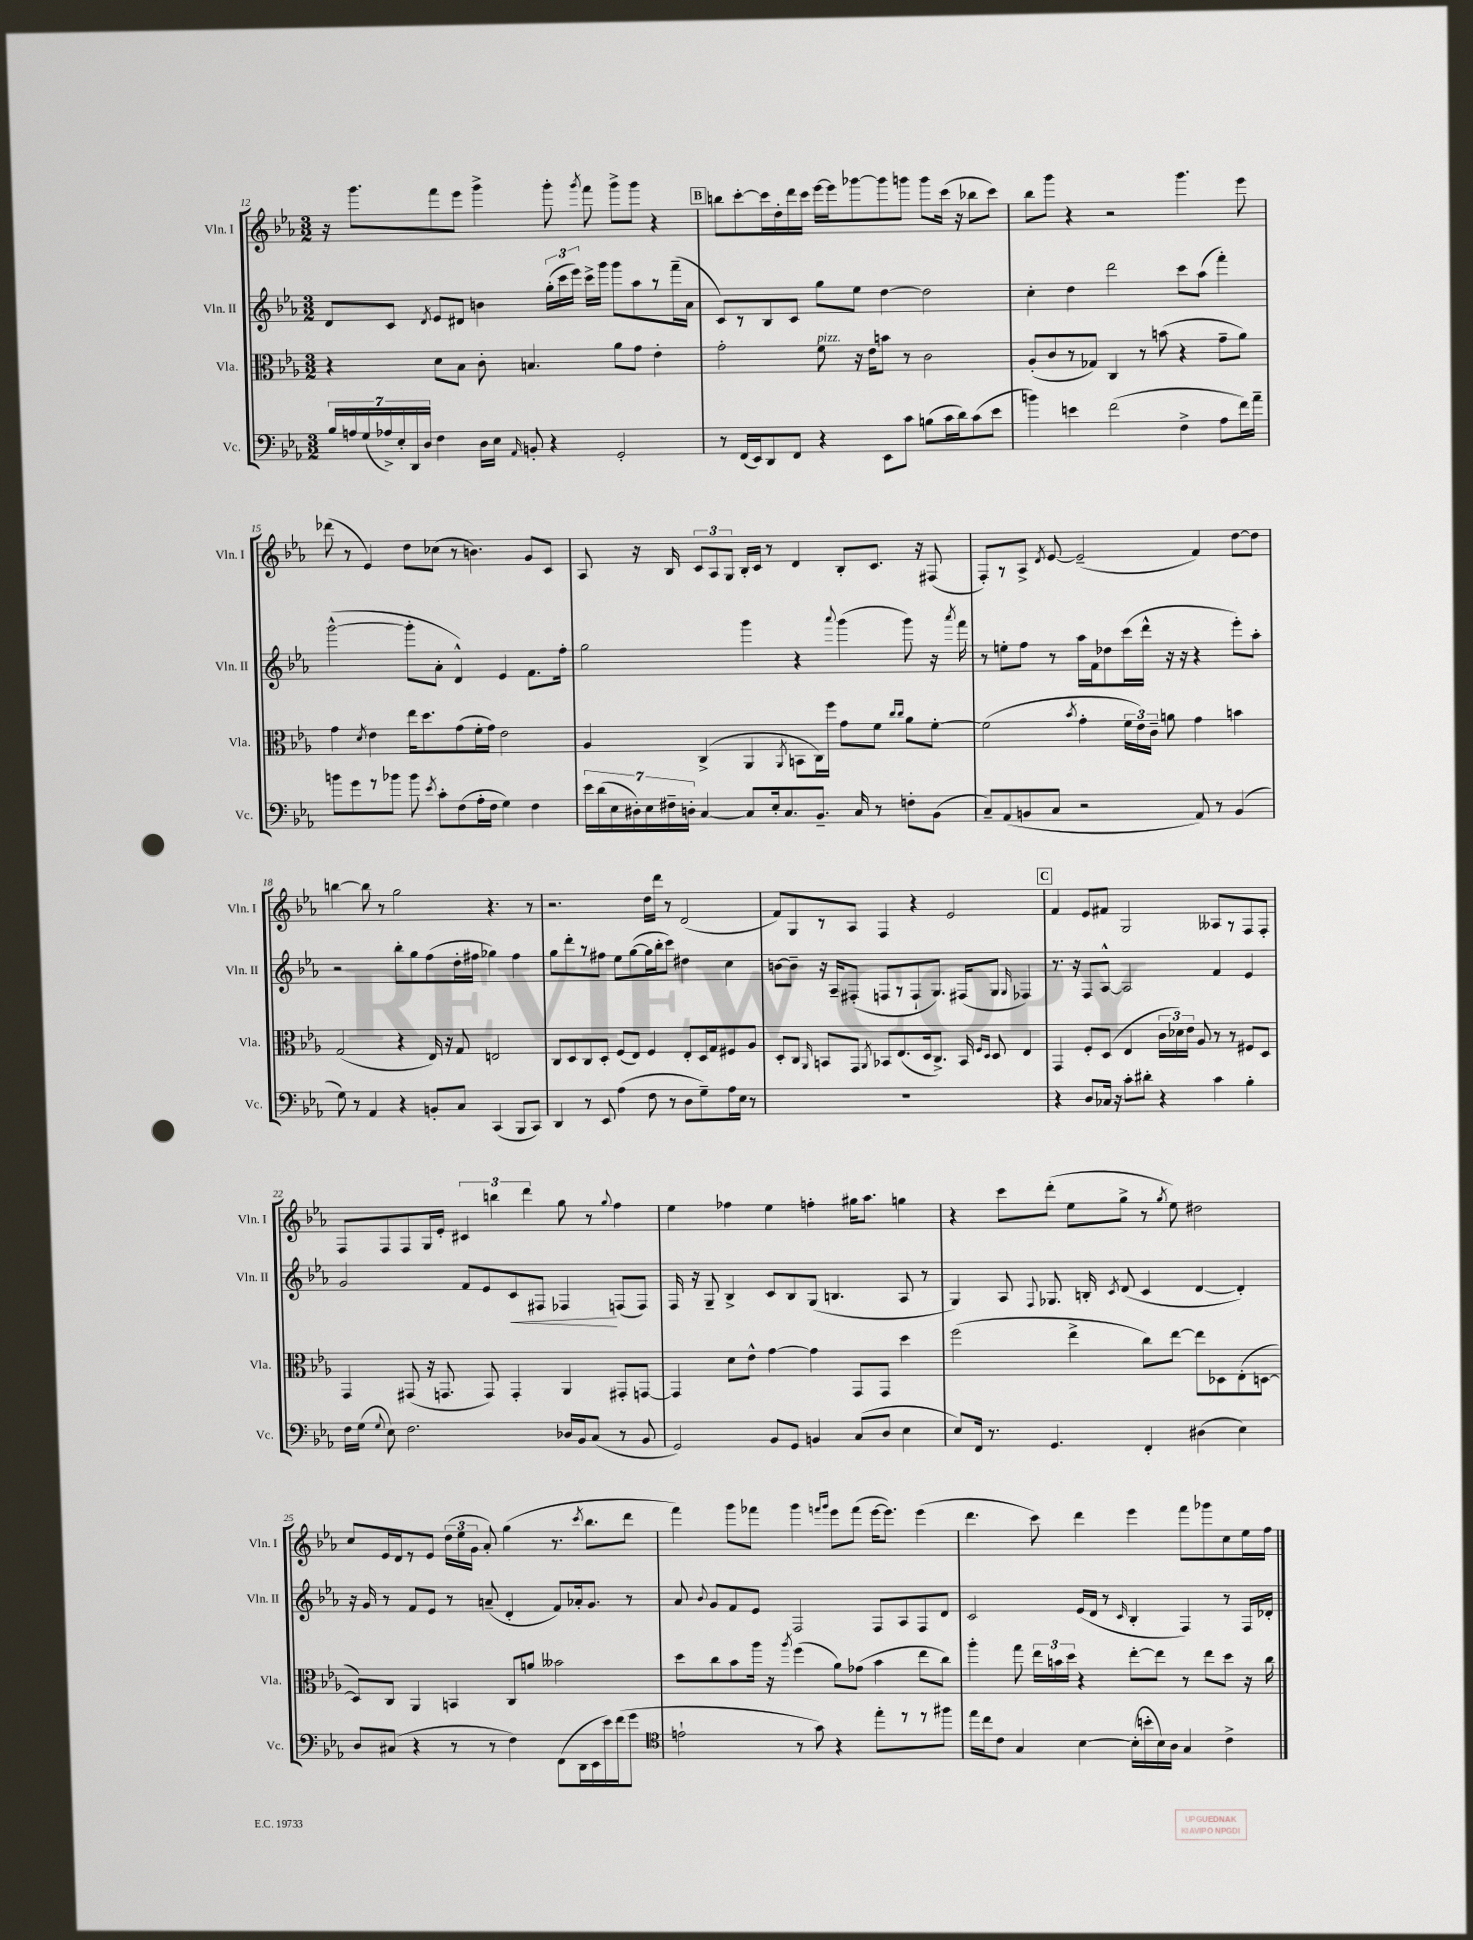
<<
\new StaffGroup <<
\new Staff = "s0" \with { instrumentName = "Vln. I" shortInstrumentName = "Vln. I" } {
    \clef treble \key ees \major \numericTimeSignature \time 3/2
    \autoBeamOff r16 g'''8.[ f'''8 ees'''8] g'''4-> g'''8-. \acciaccatura { g'''8 } f'''8 g'''8[-> g'''8] r4 |
    \mark \markup { \box "B" } b''8[ c'''8~-. c'''16 d''16-. d'''16 c'''16] ees'''16[~ ees'''16 ges'''8~ ges'''8 g'''8] g'''8[ c'''16]( r16 bes''8[ c'''8]) |
    bes''8[ g'''8] r4 r2 g'''4. ees'''8 |
    des'''8( r8 ees'4) d''8[ ces''8]( r8 b'4.) g'8[ c'8] |
    aes8 r16 bes16 \tuplet 3/2 { c'8[ aes8 g8] } bes16[-. c'16] r8 d'4 bes8[-. c'8.] r16 fis8( |
    f8[-.) r8 aes8]-> \acciaccatura { d'8 } ees'8~ ees'2--( f'4) d''8[~ d''8] |
    b''4~ b''8 r8 g''2 r4. r8 |
    r2. d''16[ d'''16] r8 d'2( |
    f'8[) g8 r8 aes8] f4 r4 ees'2 |
    \mark \markup { \box "C" } f'4 ees'8[ fis'8] g2 aeses8[ r8 f8 f8]-. |
    f8[ f8 f8 g16 ees'16]-. \tuplet 3/2 { cis'4 b''4 d'''4 } g''8 r8 \appoggiatura { g''8 } f''4 |
    ees''4 fes''4 ees''4 f''4-. gis''16[ aes''8.] g''4 |
    r4 c'''8[ d'''8]-.( ees''8[ g''8]-> r8 \acciaccatura { g''8 } ees''8) dis''2 |
    c''8[ ees'16 d'16 r8 ees'8] \tuplet 3/2 { d''16[( ees''16 g'16] } aes'8-.) g''4( r8. \acciaccatura { c'''8 } bes''8.[ d'''8] |
    f'''4) g'''8[ fes'''8] g'''4 \grace { f'''16[ g'''16] } ees'''8[ f'''8]( ees'''16[~ ees'''8.]) ees'''4( |
    d'''4. c'''8) d'''4 ees'''4 f'''8[ ges'''8 c''8 ees''16 f''16] \bar "|." |
}
\new Staff = "s1" \with { instrumentName = "Vln. II" shortInstrumentName = "Vln. II" } {
    \clef treble \key ees \major \numericTimeSignature \time 3/2
    \autoBeamOff d'8[ c'8] \acciaccatura { d'8 } ees'8[ dis'8] b'4 \tuplet 3/2 { g''16[-.( c'''16 ees'''16]) } c'''16[-> g'''16] g'''8[ aes''8 r8 f'''16--( aes'16] |
    \mark \markup { \box "B" } c'8[) r8 bes8 c'8] g''8[ ees''8] d''4~ d''2 |
    c''4-. d''4 d'''2 c'''8[ aes''8]( f'''4-.) |
    g'''2~-^( g'''8[-. aes'8]-. d'4-^) ees'4 f'8.[ f''16]-. |
    g''2 g'''4 r4 \appoggiatura { aes'''8 } g'''4( g'''8) r16 \acciaccatura { aes'''8 } f'''16 |
    r8 e''8[-. f''8] r8 aes''16[ f'16 des''8 c'''16( d'''16]-^ r16 r16 r4 ees'''8[-.) aes''8]-. |
    r2 bes''8[-. g''8 f''8( d''16-. fis''16] ges''4) fis''4 |
    g''8[ d'''8-. r8 fis''8] ees''8[ g''8~( g''16 bes''16-. c'''8]) dis''4 c''4 |
    b'8[~ b'8]-- r16 aes16[-- fis8]-.( f8[ r8 f8-! g8.]) fis16[( g8] \grace { g16 } fes4) |
    \mark \markup { \box "C" } r8. r16 f8[ aes8]~-^ aes2 f'4 ees'4 |
    g'2 f'8[ ees'8 c'8\< fis8] fes4\! f8[( f8]) |
    f16 r16 g8-- bes4-> c'8[ bes8 g8]( b4. aes8 r8 |
    g4) aes8 \appoggiatura { f8 } ges8. b16-. \acciaccatura { c'8 } d'8( c'4 d'4~ d'4-.) |
    r16 g'16 r8 f'8[ ees'8] r8 a'8--( d'4-. f'8[) aes'16-. g'8.] r8 |
    aes'8 \appoggiatura { bes'8 } g'8[ f'8 ees'8] f2 f8[ aes8 f8 d'8] |
    c'2 ees'16[( d'16] r8 \grace { c'16 } bes4-. f4) r8 f16[ des'16]-. \bar "|." |
}
\new Staff = "s2" \with { instrumentName = "Vla." shortInstrumentName = "Vla." } {
    \clef alto \key ees \major \numericTimeSignature \time 3/2
    \autoBeamOff r4 d'8[ bes8] c'8-. b4. aes'8[ g'8] ees'4-. |
    \mark \markup { \box "B" } g'2-. f'8^\markup { \italic "pizz." } r16 ees'16[ b'8] r8 c'2 |
    aes8[-.( c'8 r8 ges8]) c4 r8 b'8( r4 g'8[-- aes'8]) |
    g'4 \acciaccatura { d'8 } ees'4 ees''16[ d''8. g'8( f'16-. g'16]) ees'2 |
    aes4 c4->( aes,4 \acciaccatura { aes,8 } b,8[ c16) f''16] g'8[ f'8] \grace { c''16[ c''16] } aes'8[ f'8]~-. |
    f'2( \acciaccatura { bes'8 } g'4-. \tuplet 3/2 { f'16[ ees'16) c'16]-- } a'8 g'4 b'4 |
    g2( r4 ees16) r16 g8 e2 |
    c8[ d8 c8 d8]-. f8[( ees8]) f4 ees8[-. d16 g16 fis8 aes8] |
    d8[-. c8] \grace { aes,16 } b,8[ g,8] \acciaccatura { aes,8 } bes,8[ ees8.( d16 c8.]->) bes,16 \grace { f16[ d16] } d8 ees4 |
    \mark \markup { \box "C" } g,4 f8[-. d8]( ees4 \tuplet 3/2 { c'16[ des'16) ees'16] } aes8 r8 r8 fis8[ d8] |
    g,4 gis,8( r16 g,8. g,8) g,4-. aes,4 gis,8[-. g,8]~ |
    g,4 d'8[ ees'8]-^ g'4~ g'4 g,8[ g,8] d''4 |
    f''2( ees''4-> c''8[) ees''8]~ ees''8[ des8 ees8-.( d8]~ |
    d8[) c8] aes,4 b,4 c8[ a'8] beses'2 |
    d''8[ c''8 bes'8 aes''16] r16 \acciaccatura { aes''8 } f''4( aes'8[) ges'8]( bes'4 ees''8[ c''8]) |
    aes''4-. g''8 \tuplet 3/2 { ees''16[ b'16 d''16] } r4 ees''8[~-. ees''8] r8 ees''8[ d''8] r16 c''16 \bar "|." |
}
\new Staff = "s3" \with { instrumentName = "Vc." shortInstrumentName = "Vc." } {
    \clef bass \key ees \major \numericTimeSignature \time 3/2
    \autoBeamOff \tuplet 7/4 { bes16[ a16 g16( aes16->) ees16-. d,16 d16] } f4 d16[ ees16] \grace { aes,16 } b,8-. r4 g,2-. |
    \mark \markup { \box "B" } r8 f,16[( ees,16) d,8 f,8] r4 ees,8[ c'8] b8[( c'16 d'16) c'8( ees'8] |
    b'4) e'4 f'2( f4-> aes8[ f'16) aes'16]-- |
    b'8[ g'8 r8 bes'8] bes'8 \acciaccatura { ees'8 } c'8[-. f8( aes16-. f16] g4) f4 |
    \tuplet 7/4 { ees'16[ d'16( ees16 dis16-.) ees16 fis16-- d16]-. } c4~ c8[ ees16-. c8. bes,8.]-- c16 r8 f8[-. bes,8]( |
    c8[--) aes,8( b,8 c8] r2 aes,8) r8 b,4( |
    g8) r8 aes,4 r4 b,8[-. c8] c,4( bes,,8[ c,8]) |
    d,4 r8 ees,8 aes4( f8 r8 d8[ g8--) aes16 ees16] r8 |
    R1. |
    \mark \markup { \box "C" } r4 d8[ ces16] r16 c'8[-. dis'8]-. r4 c'4 bes4-. |
    f16[ g16]( \appoggiatura { g8 } ees8) f2. des16[ bes,16 c8]( r8 bes,8 |
    g,2) bes,8[ g,8] b,4 c8[( d8] ees4 |
    ees8[) f,16] r8. g,4. f,4-. dis4( ees4) |
    d8[ cis8]( r4 r8 r8 f4) f,8[( d,16 ees,16 ees'16) f'16( g'8] |
    \clef tenor e'2-! r8 g'8) r4 ees''8[-. r8 r8 fis''8] |
    ees''16[ c''16 c'8] g4 bes4~ bes16[-.( b'16-. bes16) aes16] g4 c'4-> \bar "|." |
}
>>
>>
\layout { \context { \Score currentBarNumber = #12 } }
